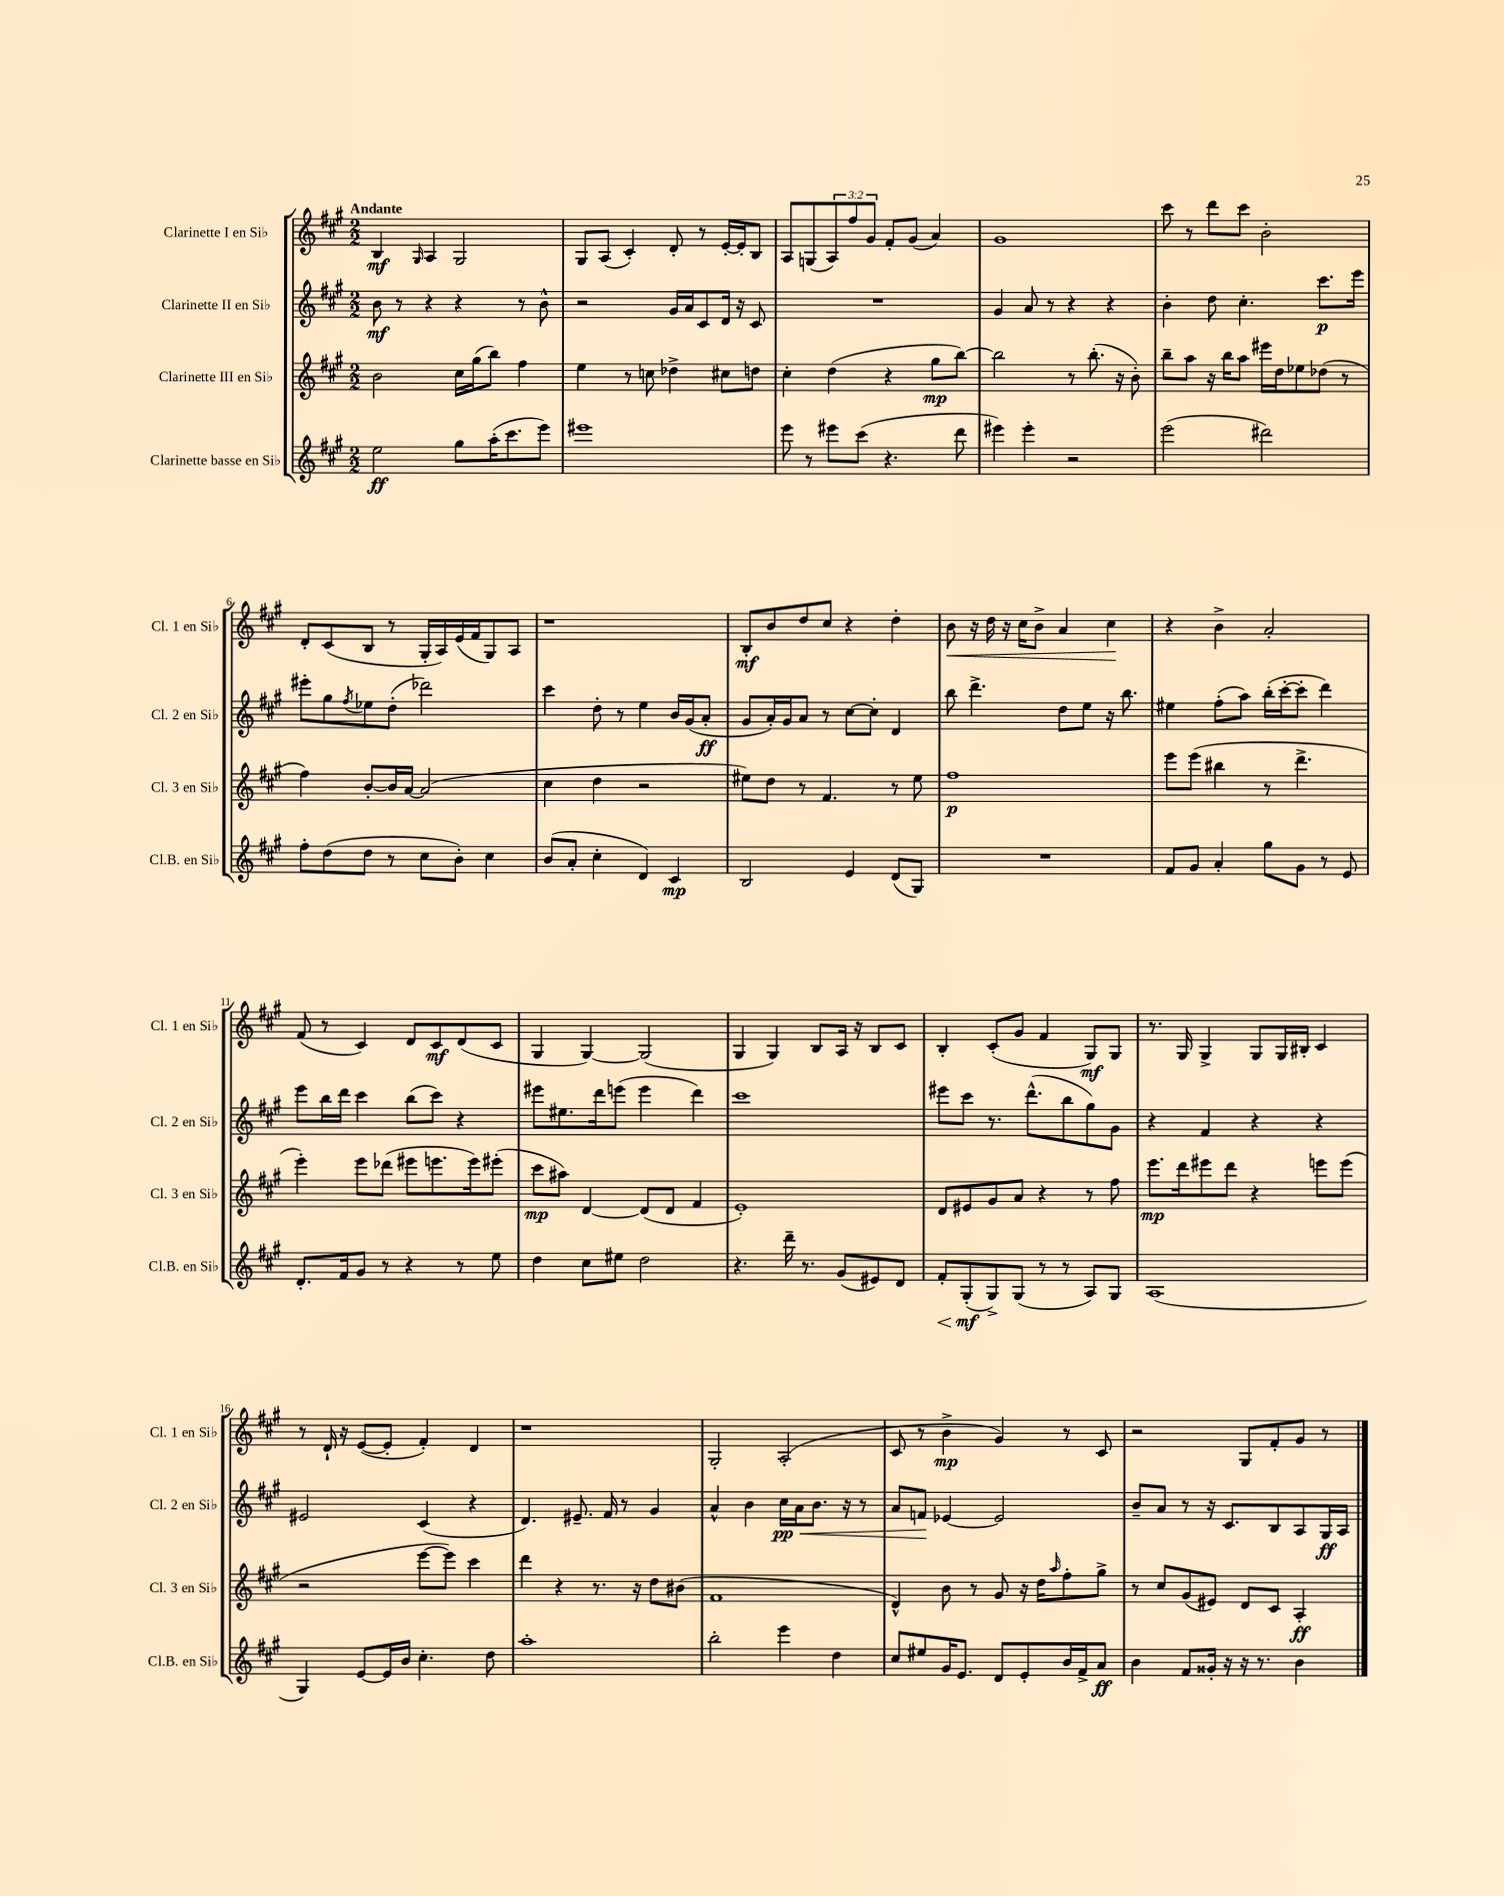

**kern	**kern	**kern	**kern
*staff4	*staff3	*staff2	*staff1
*clefG2	*clefG2	*clefG2	*clefG2
*k[f#c#g#]	*k[f#c#g#]	*k[f#c#g#]	*k[f#c#g#]
*M2/2	*M2/2	*M2/2	*M2/2
2ee	2b	8b	4B
.	.	8r	.
.	.	.	16qqG#
.	.	4r	4A
8gg#	16cc#	4r	2G#
.	(16gg#	.	.
(16aa'	8bb)	.	.
8.ccc#	.	.	.
.	4ff#	8r	.
8eee)	.	8b^^	.
=	=	=	=
1eee#	4ee	2r	8G#
.	.	.	(8A
.	8r	.	4c#')
.	8cc	.	.
.	4dd-^	16g#	8d'
.	.	16a	.
.	.	8c#	8r
.	8cc#	16d	[16e'
.	.	16r	16e']
.	8dd	8c#	8B
=	=	=	=
8eee	4cc#'	1r	8A
8r	.	.	(8G
8eee#	(4dd	.	12A)
.	.	.	12ff#
(8ccc#	.	.	.
.	.	.	12g#
4.r	4r	.	8f#'
.	.	.	(8g#
.	8gg#	.	4a)
8ddd	[8bb)	.	.
=	=	=	=
4eee#)	2bb]	4g#	1g#
4eee#'	.	8a	.
.	.	8r	.
2r	8r	4r	.
.	(8.bb'	.	.
.	.	4r	.
.	16r	.	.
.	8b')	.	.
=	=	=	=
(2eee	8bb~	4b'	8ccc#
.	8aa	.	8r
.	16r	8dd	8ddd
.	16bb	.	.
.	8aa	4.cc#'	8ccc#
2ddd#)	16eee#	.	2b'
.	16dd	.	.
.	8ee-	.	.
.	(8dd-	8.ccc#	.
.	8r	.	.
.	.	16eee	.
=	=	=	=
8ff#'	4ff#)	8eee#'	8d'
(8dd	.	8gg#	(8c#
.	.	8qff#	.
8dd	[8b'	8ee-	8B
8r	16b]	(8dd'	8r
.	[16a	.	.
8cc#	(2a]	2ddd-)	16G#'
.	.	.	16A)
8b')	.	.	(16e
.	.	.	16f#
4cc#	.	.	8G#)
.	.	.	8A
=	=	=	=
(8b	4cc#	4ccc#	1r
8a'	.	.	.
4cc#'	4dd	8dd'	.
.	.	8r	.
4d)	2r	4ee	.
4c#	.	16b	.
.	.	(16g#	.
.	.	8a'	.
=	=	=	=
2B	8ee#)	8g#	8B'
.	8dd	16a')	8b
.	.	16g#	.
.	8r	8a	8dd
.	4.f#	8r	8cc#
4e	.	[8cc#	4r
.	.	8cc#']	.
(8d	8r	4d	4dd'
8G#)	8ee#	.	.
=	=	=	=
1r	1ff#	8bb	8b
.	.	4.ddd^	16r
.	.	.	16dd
.	.	.	16r
.	.	.	16cc#
.	.	.	8b^
.	.	8dd	4a
.	.	8ee	.
.	.	16r	4cc#
.	.	8.bb	.
=	=	=	=
8f#	8eee	4ee#	4r
8g#	(8eee	.	.
4a'	4bb#	(8ff#'	4b^
.	.	8aa)	.
8gg#	8r	(16bb'	2a'
.	.	[16ccc#'	.
8g#	4.ddd^	8ccc#']	.
8r	.	4ddd)	.
8e	.	.	.
=	=	=	=
8.d'	4eee')	8eee	(8f#
.	.	16bb	8r
16f#	.	16ddd	.
8g#	8eee	4ccc#	4c#)
8r	(8ddd-	.	.
4r	8eee#	(8bb	8d
.	8.eee	8ccc#)	8c#
8r	.	4r	(8d
.	16eee)	.	.
8ee	(8eee#'	.	8c#
=	=	=	=
4dd	8ccc#	8eee#	4G#
.	8aa#)	8.ee#	.
8cc#	[4d	.	[4G#)
.	.	16ddd	.
8ee#	.	(8eee	.
2dd	(8d]	4eee	(2G#]
.	8d	.	.
.	4f#	4ddd)	.
=	=	=	=
4.r	1e')	1ccc#	4G#
.	.	.	4G#)
16ddd~	.	.	.
8.r	.	.	.
.	.	.	8B
(8g#	.	.	16A
.	.	.	16r
8e#)	.	.	8B
8d	.	.	8c#
=	=	=	=
8f#'	8d	8eee#	4B'
(8G#'	8e#	8ccc#	.
8G#^)	8g#	8.r	(8c#'
(8G#	8a	.	8g#
.	.	(8.ddd^^	.
8r	4r	.	4f#
8r	.	8bb	.
8A)	8r	8gg#)	8G#)
8G#	8ff#	8g#	8G#
=	=	=	=
(1A	8.eee	4r	8.r
.	16ddd	.	16G#
.	8eee#	4f#	4G#^
.	8ddd	.	.
.	4r	4r	8G#
.	.	.	16G#
.	.	.	16B#'
.	8eee	4r	4c#
.	(8eee	.	.
=	=	=	=
4G#)	2r	2e#	8r
.	.	.	16d`
.	.	.	16r
[8e	.	.	([8e
16e]	.	.	8e']
16b	.	.	.
4.cc#'	[8eee	(4c#	4f#')
.	8eee])	.	.
.	4ccc#	4r	4d
8dd	.	.	.
=	=	=	=
1aa'	4ddd	4.d)	1r
.	4r	.	.
.	.	8.e#~	.
.	8.r	.	.
.	.	16f#	.
.	.	8r	.
.	16r	.	.
.	8dd	4g#	.
.	(8b#	.	.
=	=	=	=
2bb'	1f#	4a^^	2G#'
.	.	4b	.
4eee	.	16cc#	(2A'
.	.	16a	.
.	.	8.b	.
4dd	.	.	.
.	.	16r	.
.	.	8r	.
=	=	=	=
8cc#	4d^^)	8a	8c#
8ee#	.	8f	8r
16g#	8b	[4e-	4b^
8.e	.	.	.
.	8r	.	.
8d	8g#	2e-]	4g#)
8e'	16r	.	.
.	16dd	.	.
.	16qqaa	.	.
16b	8ff#'	.	8r
16f#^	.	.	.
8a	8gg#^	.	8c#
=	=	=	=
4b	8r	8b~	2r
.	8cc#	8a	.
8f#	(8g#	8r	.
16g##'	8e#)	16r	.
16r	.	8.c#	.
16r	8d	.	8G#
8.r	.	.	.
.	8c#	8B	8f#'
4b	4A'	8A	8g#
.	.	16G#	8r
.	.	16A	.
==	==	==	==
*-	*-	*-	*-
